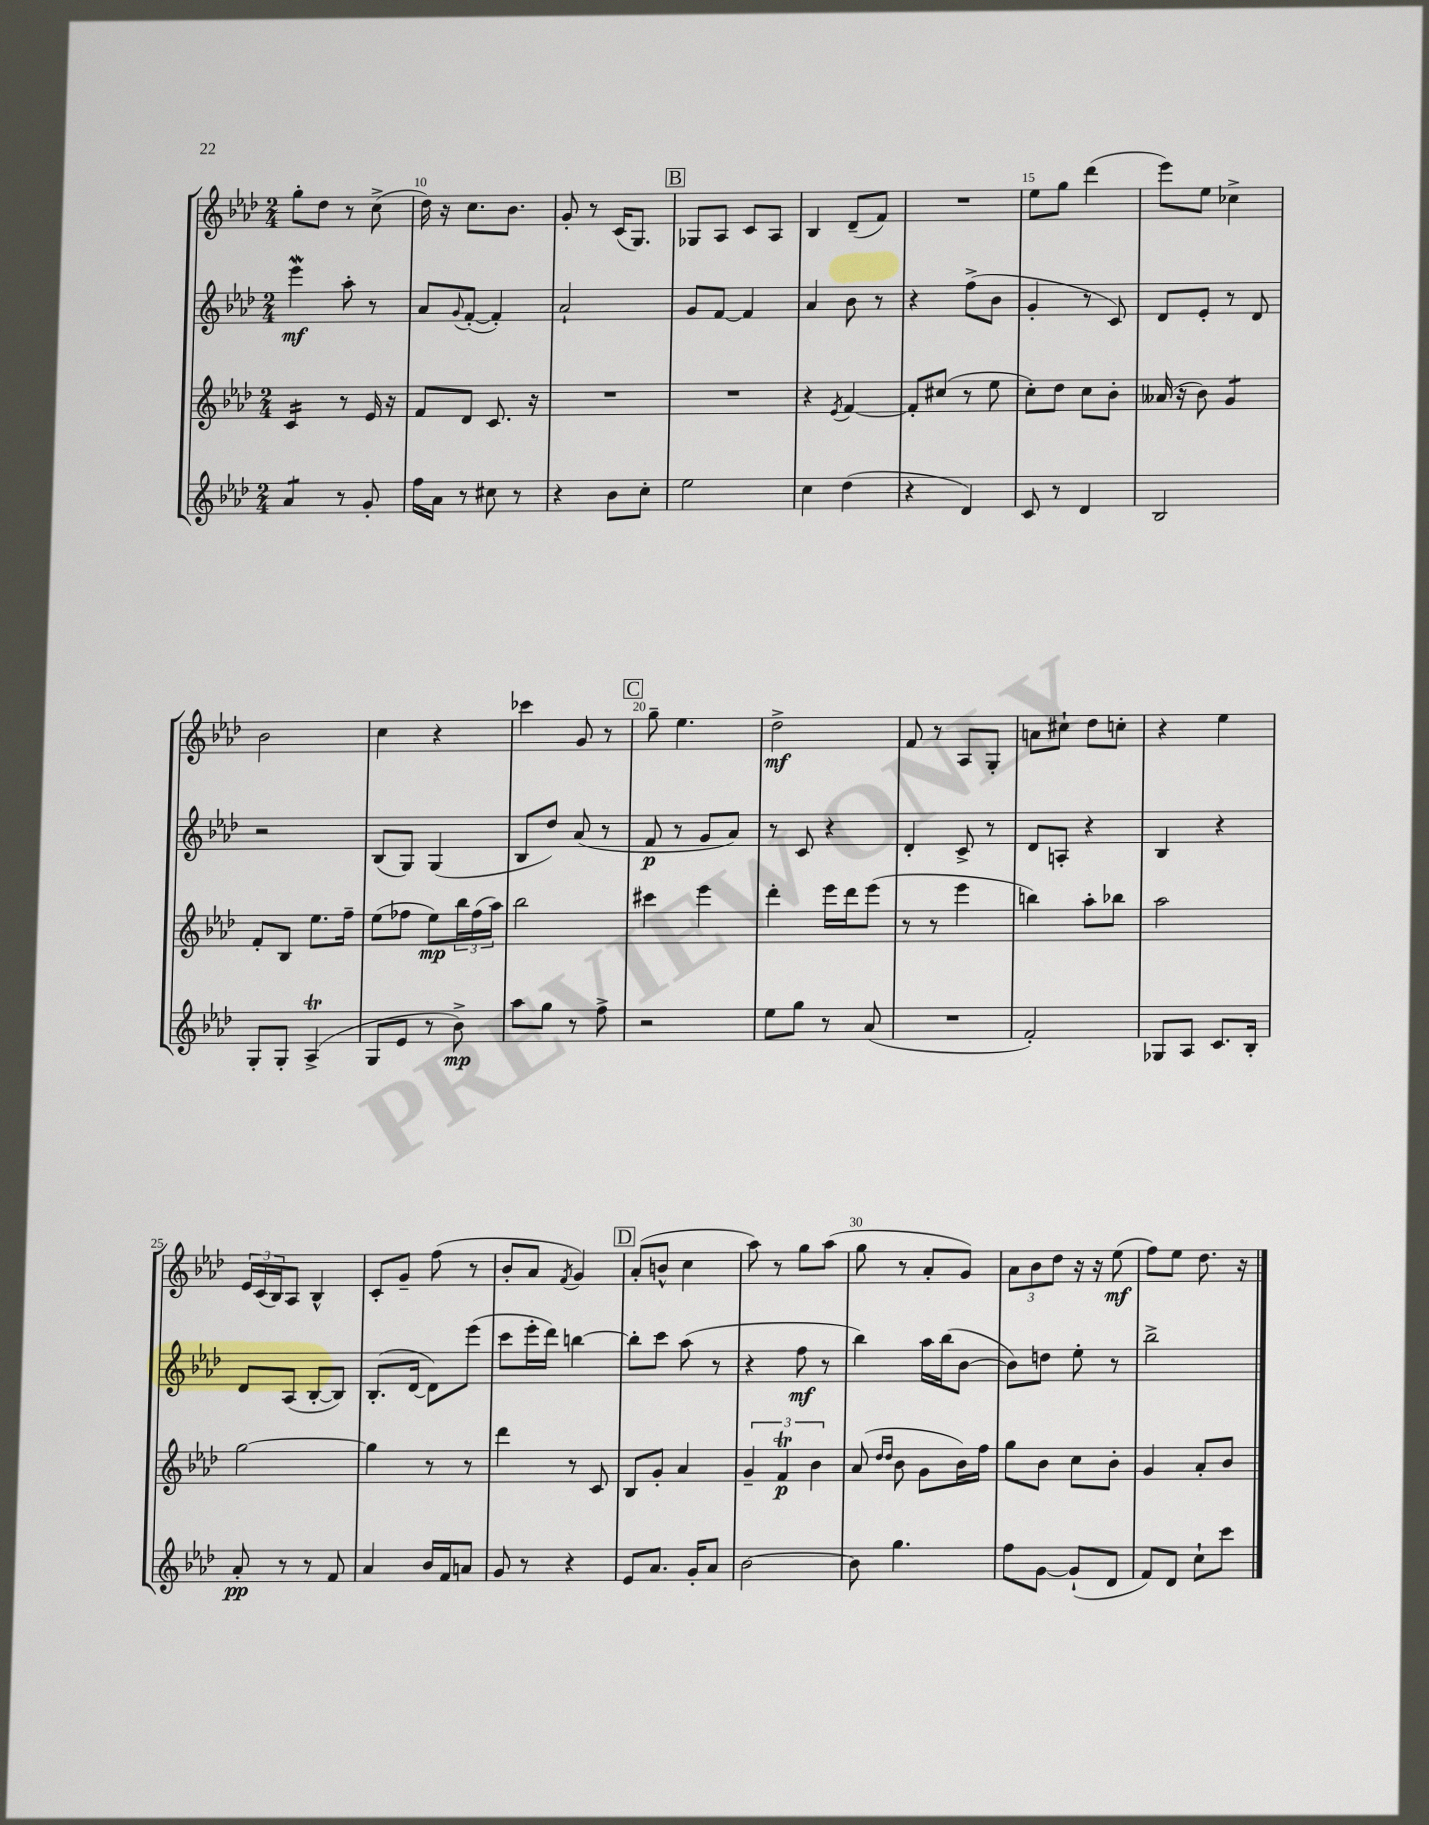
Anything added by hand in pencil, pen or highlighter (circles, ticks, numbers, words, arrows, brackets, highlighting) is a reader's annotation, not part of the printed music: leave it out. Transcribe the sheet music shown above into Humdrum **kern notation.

**kern	**dynam	**kern	**dynam	**kern	**dynam	**kern	**dynam
*part4	*part4	*part3	*part3	*part2	*part2	*part1	*part1
*staff4	*staff4	*staff3	*staff3	*staff2	*staff2	*staff1	*staff1
*clefG2	*	*clefG2	*	*clefG2	*	*clefG2	*
*k[b-e-a-d-]	*	*k[b-e-a-d-]	*	*k[b-e-a-d-]	*	*k[b-e-a-d-]	*
*M2/4	*	*M2/4	*	*M2/4	*	*M2/4	*
=9	=9	=9	=9	=9	=9	=9	=9
*tremolo	*	*	*	*	*	*	*
*	*	*tremolo	*	*	*	*	*
8a-/L	.	16c/LL	.	4eee-W\	mf	8gg'\L	.
.	.	16c/	.	.	.	.	.
8a-/J	.	16c/	.	.	.	8dd-\J	.
*Xtremolo	*	*	*	*	*	*	*
.	.	16c/JJ	.	.	.	.	.
*	*	*Xtremolo	*	*	*	*	*
8r	.	8r	.	8aa-'\	.	8r	.
8g'/	.	16e-/	.	8r	.	(8cc^\	.
.	.	16r	.	.	.	.	.
=10	=10	=10	=10	=10	=10	=10	=10
16ff\LL	.	8f/L	.	8a-/L	.	16dd-\)	.
16a-\JJ	.	.	.	.	.	16r	.
.	.	.	.	8qqg/	.	.	.
8r	.	8d-/J	.	([8f'/J	.	8.cc\L	.
8cc#X\	.	8.c/	.	4f'/])	.	.	.
.	.	.	.	.	.	8.b-\J	.
8r	.	.	.	.	.	.	.
.	.	16r	.	.	.	.	.
=11	=11	=11	=11	=11	=11	=11	=11
4r	.	2r	.	2a-`/	.	8g'/	.
.	.	.	.	.	.	8r	.
8b-\L	.	.	.	.	.	(16c/KL	.
.	.	.	.	.	.	8.G/J)	.
8cc'\J	.	.	.	.	.	.	.
!!LO:REH:place=s1:t=B
=12	=12	=12	=12	=12	=12	=12	=12
2ee-\	.	2r	.	8g/L	.	8G-X/L	.
.	.	.	.	[8f/J	.	8A-/J	.
.	.	.	.	4f/]	.	8c/L	.
.	.	.	.	.	.	8A-/J	.
=13	=13	=13	=13	=13	=13	=13	=13
4cc\	.	4r	.	4a-/	.	4B-/	.
.	.	8qe-/	.	.	.	.	.
(4dd-\	.	[4f/	.	8b-\	.	(8d-~/L	.
.	.	.	.	8r	.	8f/J)	.
=14	=14	=14	=14	=14	=14	=14	=14
4r	.	8f'/L]	.	4r	.	2r	.
.	.	(8cc#X/J	.	.	.	.	.
4d-/)	.	8r	.	(8ff^\L	.	.	.
.	.	8ee-\	.	8b-\J	.	.	.
=15	=15	=15	=15	=15	=15	=15	=15
8c/	.	8cc'\L)	.	4g'/	.	8ee-\L	.
8r	.	8dd-\J	.	.	.	8gg\J	.
4d-/	.	8cc\L	.	8r	.	(4ddd-\	.
.	.	8b-'\J	.	8c/)	.	.	.
=16	=16	=16	=16	=16	=16	=16	=16
2B-/	.	(16a--X/	.	8d-/L	.	8eee-\L)	.
.	.	16r	.	.	.	.	.
.	.	8b-\)	.	8e-'/J	.	8ee-\J	.
*	*	*tremolo	*	*	*	*	*
.	.	8g/L	.	8r	.	4cc-X^\	.
.	.	8g/J	.	8d-/	.	.	.
*	*	*Xtremolo	*	*	*	*	*
!!LO:LB:g=z
=17	=17	=17	=17	=17	=17	=17	=17
8G'/L	.	8f'/L	.	2r	.	2b-\	.
8G'/J	.	8B-/J	.	.	.	.	.
(4A-T^/	.	8.ee-\L	.	.	.	.	.
.	.	16ff~\Jk	.	.	.	.	.
=18	=18	=18	=18	=18	=18	=18	=18
8G/L	.	(8ee-\L	.	(8B-/L	.	4cc\	.
8e-/J	.	8ff-X\J	.	8G/J)	.	.	.
8r	.	8ee-\L)	mp	(4G/	.	4r	.
8b-^\)	mp	24bb-\L	.	.	.	.	.
.	.	(24ff-\	.	.	.	.	.
.	.	24aa-\JJ)	.	.	.	.	.
=19	=19	=19	=19	=19	=19	=19	=19
8aa-\L	.	2bb-\	.	8B-/L	.	4ccc-X\	.
8gg\J	.	.	.	8dd-/J)	.	.	.
8r	.	.	.	(8a-/	.	8g/	.
8ff^\	.	.	.	8r	.	8r	.
!!LO:REH:place=s1:t=C
=20	=20	=20	=20	=20	=20	=20	=20
2r	.	4ccc#X\	.	8f/	p	8gg~\	.
.	.	.	.	8r	.	4.ee-\	.
.	.	4eee-\	.	8g/L	.	.	.
.	.	.	.	8a-/J)	.	.	.
=21	=21	=21	=21	=21	=21	=21	=21
8ee-\L	.	4ddd-'\	.	8r	.	2dd-^\	mf
8gg\J	.	.	.	8c/	.	.	.
8r	.	16eee-\LL	.	4r	.	.	.
.	.	16ddd-\J	.	.	.	.	.
(8a-/	.	(8eee-\J	.	.	.	.	.
=22	=22	=22	=22	=22	=22	=22	=22
2r	.	8r	.	4d-'/	.	8f/	.
.	.	8r	.	.	.	8r	.
.	.	4eee-\	.	8c^/	.	8A-/L	.
.	.	.	.	8r	.	8G'/J	.
=23	=23	=23	=23	=23	=23	=23	=23
2f'/)	.	4bbn\)	.	8d-/L	.	8an\L	.
.	.	.	.	8An'/J	.	8cc#X`\J	.
.	.	8aa-'\L	.	4r	.	8dd-\L	.
.	.	8bb-X\J	.	.	.	8ccn'\J	.
=24	=24	=24	=24	=24	=24	=24	=24
8G-X/L	.	2aa-\	.	4B-/	.	4r	.
8A-/J	.	.	.	.	.	.	.
8.c/L	.	.	.	4r	.	4ee-\	.
16B-'/Jk	.	.	.	.	.	.	.
!!LO:LB:g=z
=25	=25	=25	=25	=25	=25	=25	=25
8a-'/	pp	[2gg\	.	8d-/L	.	24e-/LL	.
.	.	.	.	.	.	(24c/	.
.	.	.	.	.	.	24B-/J)	.
8r	.	.	.	(8A-/J	.	8A-/J	.
8r	.	.	.	[8B-'/L	.	4B-^^/	.
8f/	.	.	.	8B-/J])	.	.	.
=26	=26	=26	=26	=26	=26	=26	=26
4a-/	.	4gg\]	.	(8.B-'/L	.	8c'/L	.
.	.	.	.	.	.	8g~/J	.
.	.	.	.	[16d-/Jk	.	.	.
16b-/LL	.	8r	.	8d-\L])	.	(8ff\	.
16f/J	.	.	.	.	.	.	.
8an/J	.	8r	.	(8eee-\J	.	8r	.
=27	=27	=27	=27	=27	=27	=27	=27
8g/	.	4ddd-\	.	8ccc\L	.	8b-'/L	.
8r	.	.	.	16eee-'\L	.	8a-/J	.
.	.	.	.	16ddd-\JJ)	.	.	.
.	.	.	.	.	.	8qf/	.
4r	.	8r	.	[4bbn\	.	4g/)	.
.	.	8c/	.	.	.	.	.
!!LO:REH:place=s1:t=D
=28	=28	=28	=28	=28	=28	=28	=28
8e-/L	.	8B-/L	.	8bb'\L]	.	(8a-'/L	.
8.a-/J	.	8g'/J	.	8ccc\J	.	8bn^^/J	.
.	.	4a-/	.	(8aa-\	.	4cc\	.
16g'/KL	.	.	.	.	.	.	.
8a-/J	.	.	.	8r	.	.	.
=29	=29	=29	=29	=29	=29	=29	=29
[2b-\	.	6g~/	.	4r	.	8aa-\)	.
.	.	.	.	.	.	8r	.
.	.	6fT/	p	.	.	.	.
.	.	.	.	8ff\	mf	8gg\L	.
.	.	6b-\	.	.	.	.	.
.	.	.	.	8r	.	(8aa-\J	.
=30	=30	=30	=30	=30	=30	=30	=30
8b-\]	.	(8a-/	.	4bb-\)	.	8gg\	.
.	.	16qqdd-/LL	.	.	.	.	.
.	.	16qqdd-/JJ	.	.	.	.	.
4.gg\	.	8b-\	.	.	.	8r	.
.	.	8g\L	.	16aa-\LL	.	8a-'/L	.
.	.	.	.	(16bb-\J	.	.	.
.	.	16b-\L)	.	[8b-\J	.	8g/J)	.
.	.	16ff\JJ	.	.	.	.	.
=31	=31	=31	=31	=31	=31	=31	=31
8ff\L	.	8gg\L	.	8b-\L])	.	12a-\L	.
.	.	.	.	.	.	12b-\	.
[8g\J	.	8b-\J	.	8ddn\J	.	.	.
.	.	.	.	.	.	12dd-\J	.
(8g`/L]	.	8cc\L	.	8ee-'\	.	16r	.
.	.	.	.	.	.	16r	.
8d-/J	.	8b-'\J	.	8r	.	(8ee-\	mf
=32	=32	=32	=32	=32	=32	=32	=32
8f/L)	.	4g/	.	2bb-^\	.	8ff\L)	.
8d-/J	.	.	.	.	.	8ee-\J	.
8cc`\L	.	8a-'/L	.	.	.	8.dd-\	.
8ccc\J	.	8b-/J	.	.	.	.	.
.	.	.	.	.	.	16r	.
==	==	==	==	==	==	==	==
*-	*-	*-	*-	*-	*-	*-	*-
